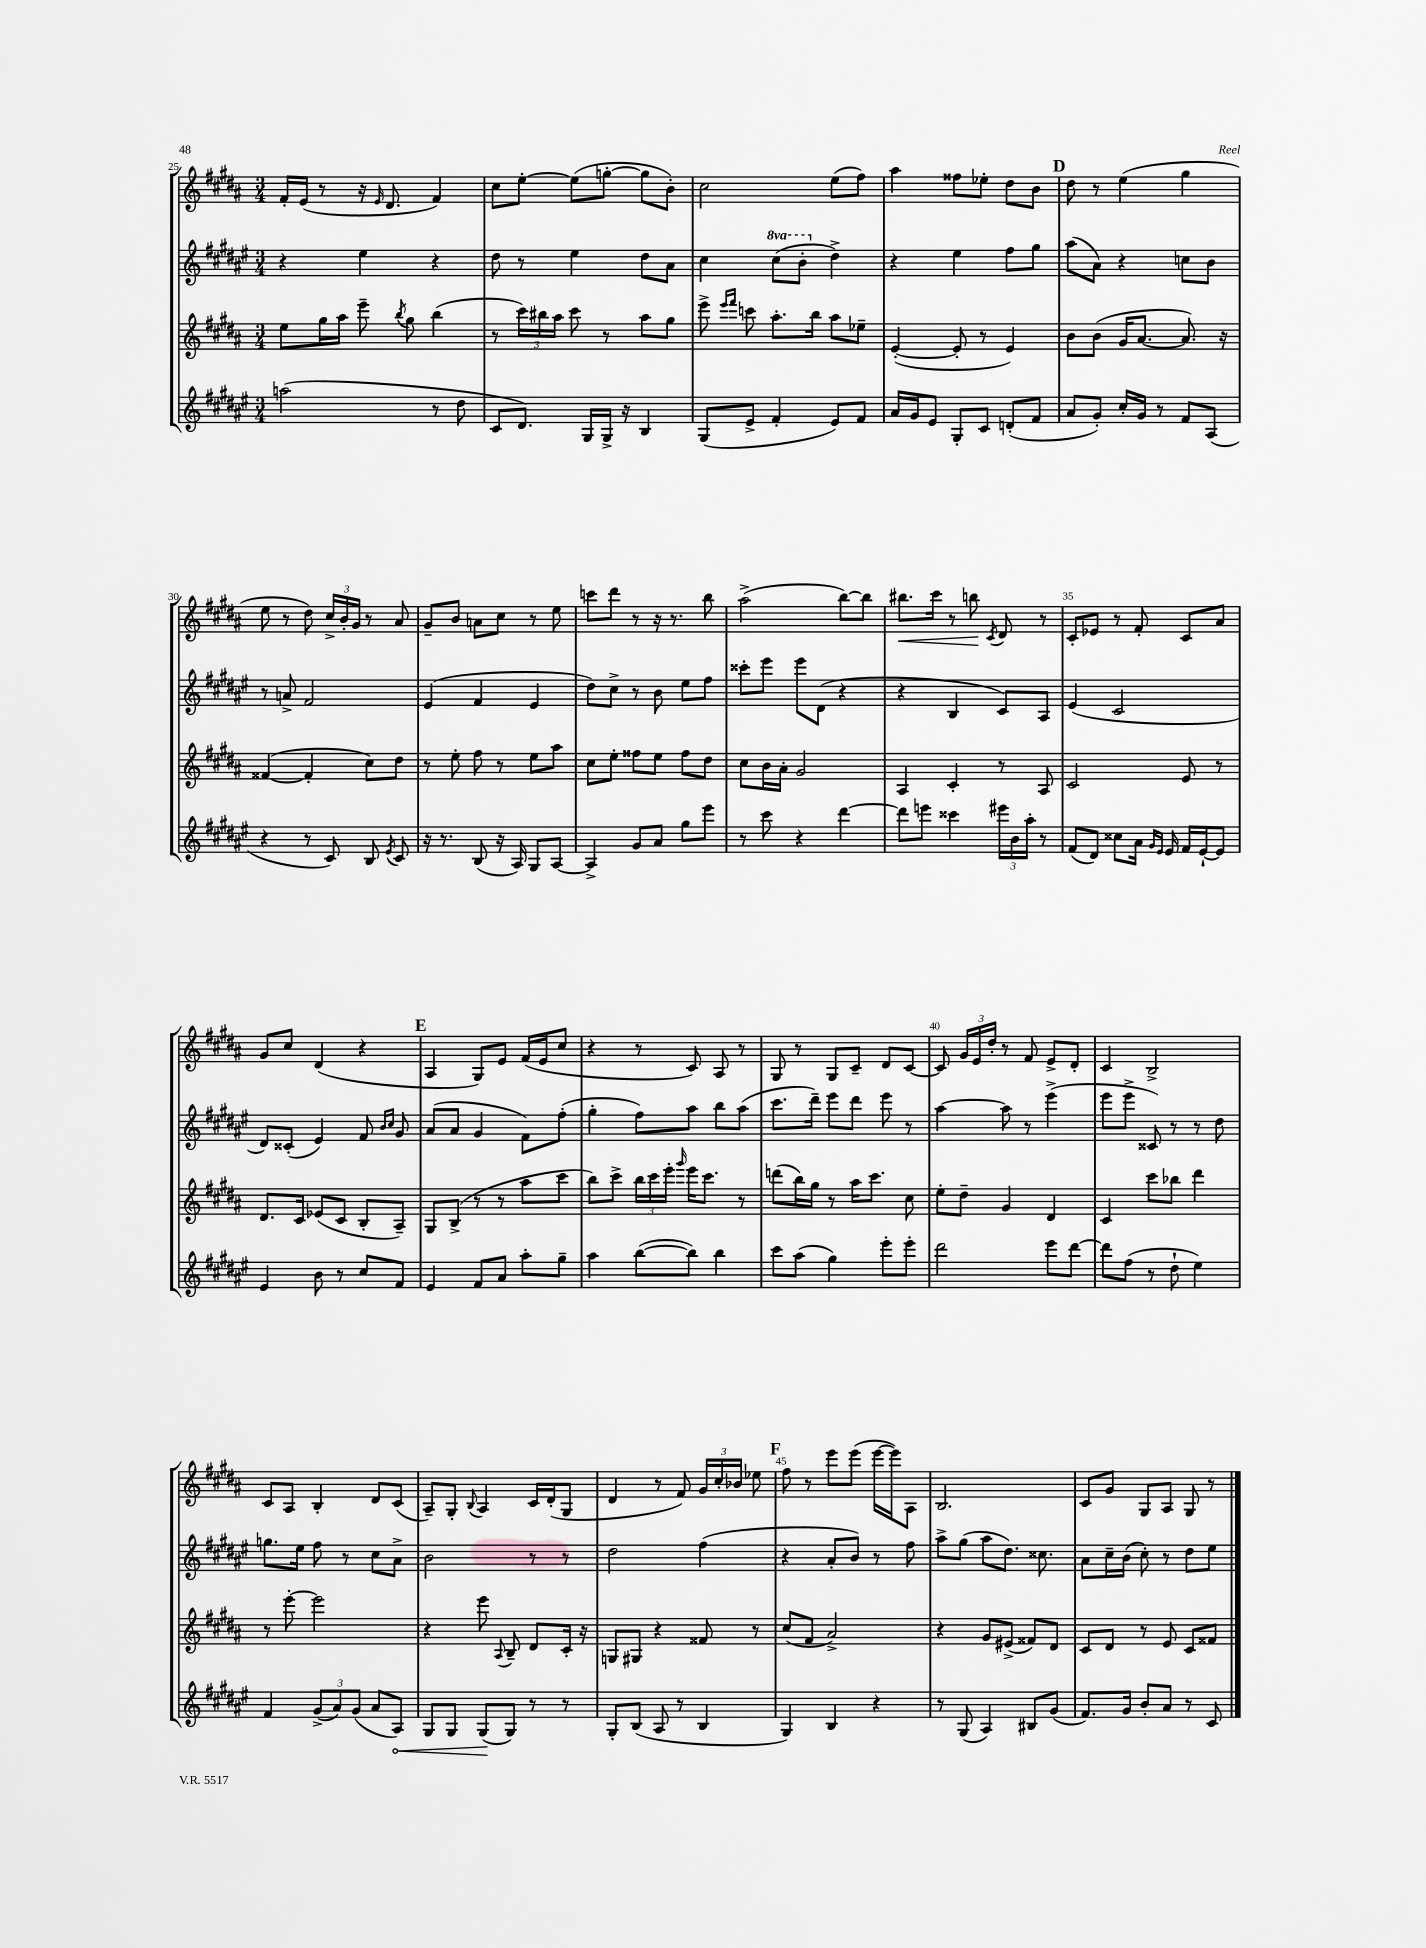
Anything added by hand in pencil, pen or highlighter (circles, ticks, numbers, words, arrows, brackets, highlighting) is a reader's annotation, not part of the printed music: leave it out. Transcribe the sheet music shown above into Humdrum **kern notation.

**kern	**dynam	**kern	**kern	**kern	**dynam
*part4	*part4	*part3	*part2	*part1	*part1
*staff4	*staff4	*staff3	*staff2	*staff1	*staff1
*clefG2	*	*clefG2	*clefG2	*clefG2	*
*k[f#c#g#d#a#e#]	*	*k[f#c#g#d#a#]	*k[f#c#g#d#a#e#]	*k[f#c#g#d#a#]	*
*M3/4	*	*M3/4	*M3/4	*M3/4	*
=25	=25	=25	=25	=25	=25
(2aan\	.	8ee\L	4r	16f#'/LL	.
.	.	.	.	(16e/JJ	.
.	.	16gg#\L	.	8r	.
.	.	16aa#\JJ	.	.	.
.	.	8eee~\	4ee#\	16r	.
.	.	.	.	16qqe/	.
.	.	.	.	8.d#/	.
.	.	8qbb/	.	.	.
.	.	8gg#\	.	.	.
8r	.	(4bb\	4r	4f#/)	.
8dd#\	.	.	.	.	.
=26	=26	=26	=26	=26	=26
8c#/L	.	8r	8dd#\	8cc#\L	.
8.d#/J)	.	24ccc#\LL)	8r	[8ee'\J	.
.	.	24bb#X\	.	.	.
.	.	24aa#\JJ	.	.	.
.	.	8ccc#\	4ee#\	(8ee\L]	.
16G#/LL	.	.	.	.	.
16G#^/JJ	.	8r	.	[8ggn'\J	.
16r	.	.	.	.	.
4B/	.	8aa#\L	8dd#\L	8gg\L]	.
.	.	8gg#\J	8a#\J	8b'\J)	.
=27	=27	=27	=27	=27	=27
(8G#/L	.	8eee^\	4cc#\	2cc#\	.
.	.	16qqeee/LL	.	.	.
.	.	16qqfff#/JJ	.	.	.
8e#^/J	.	8cccn\	.	.	.
*	*	*	*8va	*	*
4f#'/	.	8.aa#'\L	(8ccc#\L	.	.
.	.	.	8bb'\J	.	.
.	.	16bb\Jk	.	.	.
*	*	*	*X8va	*	*
8e#/L)	.	8aa#\L	4dd#^\)	(8ee\L	.
8f#/J	.	8ee-X~\J	.	8ff#\J)	.
=28	=28	=28	=28	=28	=28
16a#/LL	.	([4e'/	4r	4aa#\	.
16g#/J	.	.	.	.	.
8e#/J	.	.	.	.	.
8G#'/L	.	8e'/]	4ee#\	8ff##X\L	.
8c#/J	.	8r	.	8ee-X'\J	.
(8dn'/L	.	4e/)	8ff#\L	8dd#\L	.
8f#/J	.	.	8gg#\J	8b\J	.
!!LO:REH:place=s1:t=D
=29	=29	=29	=29	=29	=29
8a#/L	.	8b\L	(8aa#\L	8dd#\	.
8g#'/J)	.	(8b\J	8a#\J)	8r	.
16cc#'/LL	.	16g#/KL	4r	(4ee\	.
16g#/JJ	.	[8.a#/J	.	.	.
8r	.	.	.	.	.
8f#/L	.	8.a#/])	8ccn\L	4gg#\	.
(8A#/J	.	.	8b\J	.	.
.	.	16r	.	.	.
!!LO:LB:g=z
=30	=30	=30	=30	=30	=30
4r	.	([4f##X/	8r	8ee\	.
.	.	.	8an^/	8r	.
8r	.	4f##'/]	2f#/	8dd#\)	.
8c#/)	.	.	.	24cc#^/LL	.
.	.	.	.	24b'/	.
.	.	.	.	24g#/JJ	.
8B/	.	8cc#\L)	.	8r	.
8qe#/	.	.	.	.	.
8c#/	.	8dd#\J	.	8a#/	.
=31	=31	=31	=31	=31	=31
16r	.	8r	(4e#/	8g#~/L	.
8.r	.	.	.	.	.
.	.	8ee'\	.	8b/J	.
(8B/	.	8ff#\	4f#/	8an\L	.
16r	.	8r	.	8cc#\J	.
16A#/)	.	.	.	.	.
8G#/L	.	8ee\L	4e#/	8r	.
[8A#/J	.	8aa#\J	.	8ee\	.
=32	=32	=32	=32	=32	=32
4A#^/]	.	8cc#\L	8dd#\L)	8cccn\L	.
.	.	8ee'\J	8cc#^\J	8ddd#\J	.
8g#/L	.	8ff##X\L	8r	8r	.
8a#/J	.	8ee\J	8b\	16r	.
.	.	.	.	8.r	.
8gg#\L	.	8ff##\L	8ee#\L	.	.
8eee#\J	.	8dd#\J	8ff#\J	8bb\	.
=33	=33	=33	=33	=33	=33
8r	.	8cc#\L	8ccc##X'\L	(2aa#^\	.
8ccc#\	.	16b\L	8eee#\J	.	.
.	.	16a#'\JJ	.	.	.
4r	.	2g#/	8eee#\L	.	.
.	.	.	(8d#\J	.	.
[4ddd#\	.	.	4r	[8bb\L)	.
.	.	.	.	8bb\J]	.
=34	=34	=34	=34	=34	=34
!	!	!	!	!	!LO:HP:b
8ddd#\L]	.	4A#/	4r	8.bb#X\L	<
8eeen\J	.	.	.	.	.
.	.	.	.	16ccc#\Jk	.
4ccc##X\	.	4c#'/	4B/	8r	.
.	.	.	.	8bbn\	.
.	.	.	.	8qc#/	.
24eee#X\LL	.	8r	8c#/L)	8d#/	[
24b\	.	.	.	.	.
24aa#'\JJ	.	.	.	.	.
8r	.	8A#/	8A#/J	8r	.
=35	=35	=35	=35	=35	=35
(8f#/L	.	2c#/	(4e#/	8c#'/L	.
8d#/J)	.	.	.	8e-X/J	.
8cc##X\L	.	.	2c#/	8r	.
16a#\Jk	.	.	.	8f#'/	.
16qqg#/LL	.	.	.	.	.
16qqe#/JJ	.	.	.	.	.
16e#/	.	.	.	.	.
16f#/LL	.	8e/	.	8c#/L	.
[16e#`/J	.	.	.	.	.
8e#/J]	.	8r	.	8a#/J	.
!!LO:LB:g=z
=36	=36	=36	=36	=36	=36
4e#/	.	8.d#/L	8d#/L)	8g#/L	.
.	.	.	(8c##X'/J	8cc#/J	.
.	.	16c#/Jk	.	.	.
8b\	.	(8e-X/L	4e#/)	(4d#/	.
8r	.	8c#/J	.	.	.
8cc#/L	.	8B'/L	8f#/	4r	.
.	.	.	16qqb/LL	.	.
.	.	.	16qqcc#/JJ	.	.
8f#/J	.	8A#~/J)	8g#/	.	.
!!LO:REH:place=s1:t=E
=37	=37	=37	=37	=37	=37
4e#/	.	8G#/L	(8a#/L	4A#/	.
.	.	(8B^/J	8a#/J	.	.
8f#/L	.	8r	4g#/	8G#/L)	.
8a#/J	.	8r	.	8e/J	.
8aa#'\L	.	8aa#\L	8f#\L)	(16f#/LL	.
.	.	.	.	16e/J	.
8gg#~\J	.	8ccc#\J	(8ff#'\J	8cc#/J	.
=38	=38	=38	=38	=38	=38
4aa#\	.	8bb\L)	4gg#'\	4r	.
.	.	8ccc#^\J	.	.	.
([8bb\L	.	24bb\LL	8ff#\L)	8r	.
.	.	24ccc#\	.	.	.
.	.	24eee'\JJ	.	.	.
.	.	16qqggg#/	.	.	.
8bb\J])	.	16eee\KL	8aa#\J	8c#/)	.
.	.	8.ccc#\J	.	.	.
4bb\	.	.	8bb\L	8A#/	.
.	.	8r	(8aa#\J	8r	.
=39	=39	=39	=39	=39	=39
8ccc#\L	.	(8dddn\L	8.ccc#\L	8G#/	.
(8aa#\J	.	16bb\L)	.	8r	.
.	.	16gg#\JJ	16ddd#~\Jk)	.	.
4gg#\)	.	8r	8eee#\L	8G#/L	.
.	.	16aa#\KL	8ddd#\J	8c#~/J	.
.	.	8.ccc#\J	.	.	.
8eee#'\L	.	.	8eee#\	8d#/L	.
8eee#'\J	.	8cc#\	8r	[8c#/J	.
=40	=40	=40	=40	=40	=40
2ddd#\	.	8ee'\L	[4aa#\	8c#/]	.
.	.	8dd#~\J	.	24g#/LL	.
.	.	.	.	24e/	.
.	.	.	.	24dd#'/JJ	.
.	.	4g#/	8aa#\]	8r	.
.	.	.	8r	8f#/	.
8eee#\L	.	4d#/	(4eee#^\	8e^/L	.
[8ddd#\J	.	.	.	8d#'/J	.
=41	=41	=41	=41	=41	=41
8ddd#\L]	.	4c#/	8eee#\L	4c#/	.
(8ff#\J	.	.	8eee#^\J	.	.
8r	.	8ccc#\L	8c##X/)	2B^/	.
8dd#`\	.	8bb-X\J	8r	.	.
4ee#\)	.	4ddd#\	8r	.	.
.	.	.	8dd#\	.	.
!!LO:LB:g=z
=42	=42	=42	=42	=42	=42
4f#/	.	8r	8.ggn\L	8c#/L	.
.	.	[8eee'\	.	8A#/J	.
.	.	.	16ee#\Jk	.	.
(12g#^/L	.	2eee\]	8ff#\	4B'/	.
12a#/)	.	.	.	.	.
.	.	.	8r	.	.
(12g#/J	.	.	.	.	.
8a#/L	.	.	8cc#\L	8d#/L	.
!	!LO:HP:b	!	!	!	!
8A#/J)	<	.	8a#^\J	(8c#/J	.
=43	=43	=43	=43	=43	=43
8G#/L	.	4r	2b\	8A#~/L)	.
8G#/J	.	.	.	8G#'/J	.
.	.	.	.	8qqB/	.
(8G#/L	.	8eee\	.	4A#/	.
.	.	8qqA#/	.	.	.
8G#/J)	[	8B~/	.	.	.
8r	.	8d#/L	8r	16c#/LL	.
.	.	.	.	(16d#'/J	.
8r	.	16c#'/Jk	8r	8G#/J	.
.	.	16r	.	.	.
=44	=44	=44	=44	=44	=44
8G#'/L	.	8Gn/L	2dd#\	4d#/	.
(8B/J	.	8G#X/J	.	.	.
8A#/	.	4r	.	8r	.
8r	.	.	.	8f#/)	.
4B/	.	8f##X/	(4ff#\	24g#/LL	.
.	.	.	.	24cc#'/	.
.	.	.	.	24b-X/JJ	.
.	.	8r	.	8ee-X\	.
!!LO:REH:place=s1:t=F
=45	=45	=45	=45	=45	=45
4G#/)	.	(8cc#/L	4r	8ff#\	.
.	.	8f#/J	.	8r	.
4B/	.	2a#^/)	8a#'/L	8eee\L	.
.	.	.	8b/J)	(8eee\J	.
4r	.	.	8r	[16eee\LL	.
.	.	.	.	16eee\J])	.
.	.	.	8ff#\	8A#\J	.
=46	=46	=46	=46	=46	=46
8r	.	4r	8aa#^\L	2.B/	.
(8G#/	.	.	(8gg#\J	.	.
4A#/)	.	8g#/L	8aa#\L	.	.
.	.	(8e#X^/J	8.dd#\J)	.	.
8B#X/L	.	8f##X/L)	.	.	.
.	.	.	8.cc##X\	.	.
(8g#/J	.	8d#/J	.	.	.
=47	=47	=47	=47	=47	=47
8.f#/L)	.	8c#/L	8a#\L	8c#/L	.
.	.	8d#/J	16cc#~\L	8g#/J	.
16g#/Jk	.	.	(16b\JJ	.	.
8b'/L	.	8r	8cc#'\)	8G#/L	.
8a#/J	.	8e/	8r	8A#/J	.
8r	.	8c#/L	8dd#\L	8G#/	.
8c#/	.	8f##X/J	8ee#\J	8r	.
==	==	==	==	==	==
*-	*-	*-	*-	*-	*-
